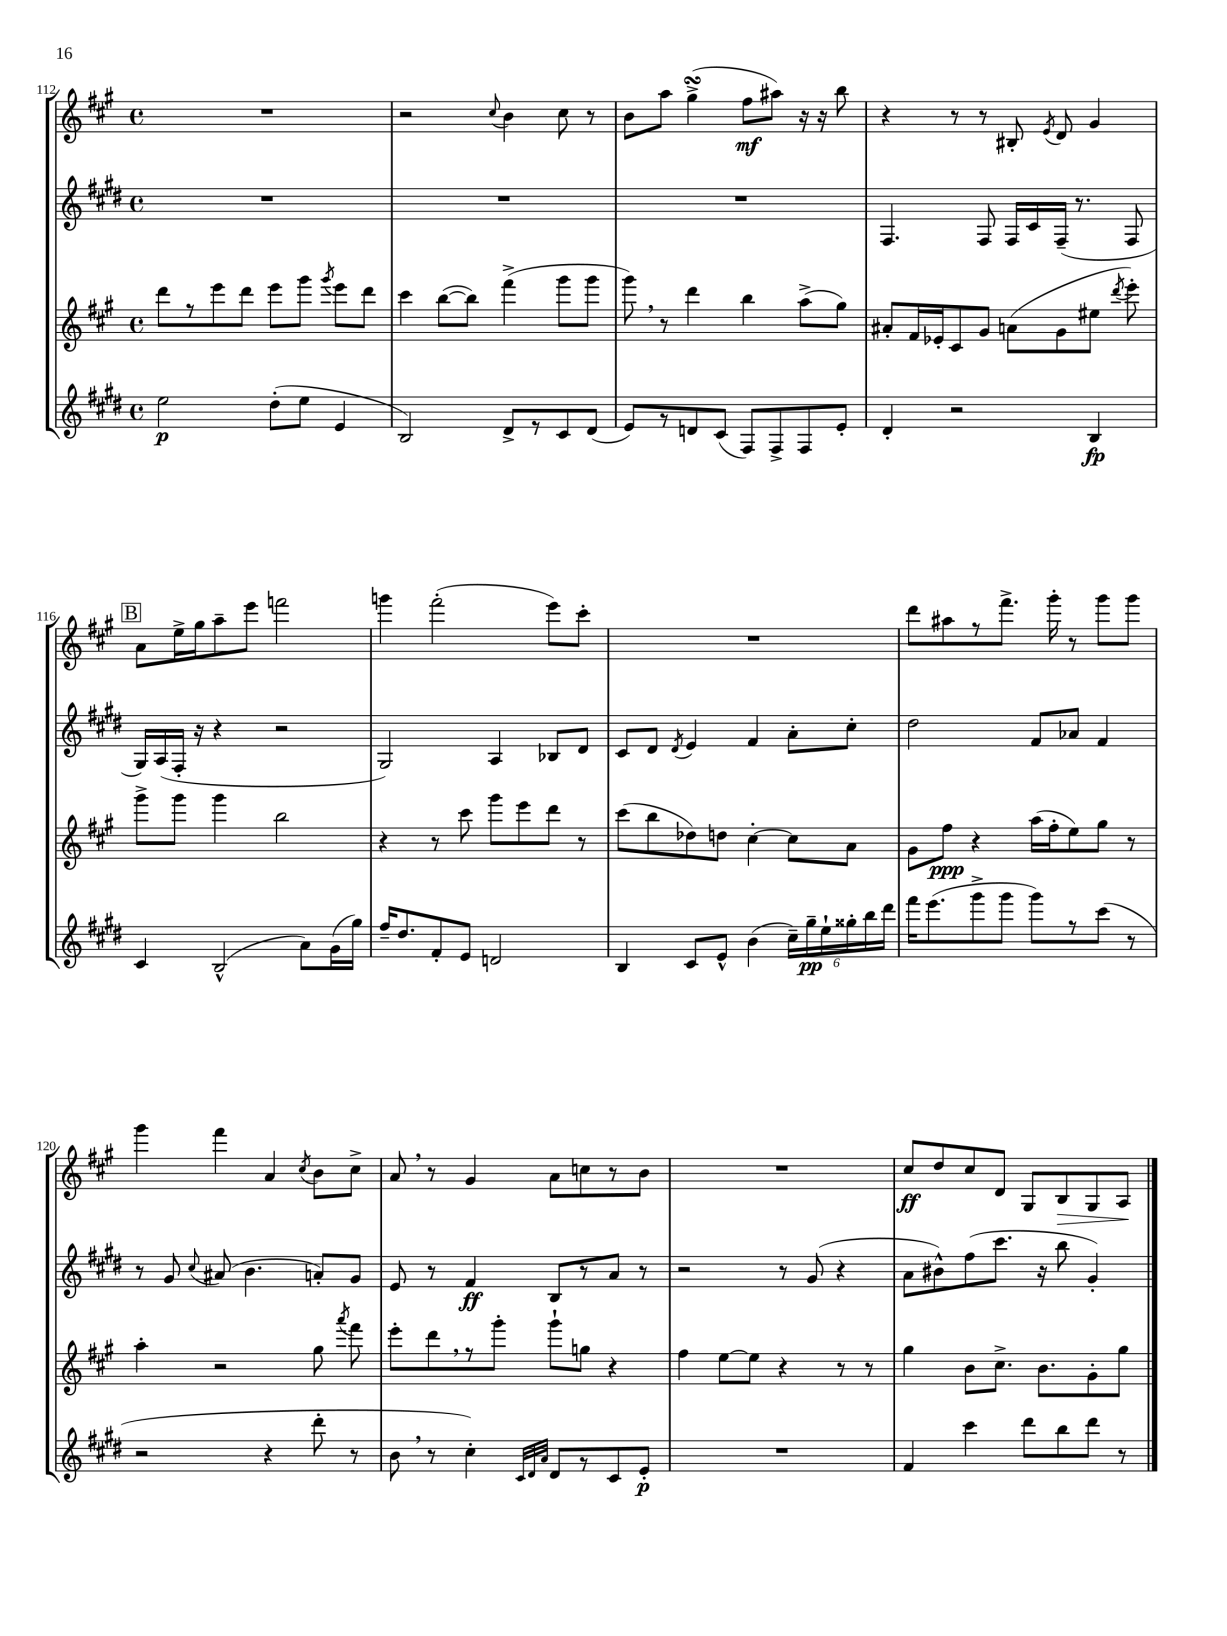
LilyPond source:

<<
\new StaffGroup <<
\new Staff = "s0" {
    \clef treble \key a \major \defaultTimeSignature \time 4/4
    \autoBeamOff R1 |
    r2 \appoggiatura { cis''8 } b'4 cis''8 r8 |
    b'8[ a''8] gis''4->\turn( fis''8[\mf ais''8]) r16 r16 b''8 |
    r4 r8 r8 bis8-. \acciaccatura { e'8 } d'8 gis'4 |
    \mark \markup { \box "B" } a'8[ e''16-> gis''16 a''8-- e'''8] f'''2 |
    g'''4 fis'''2-.( e'''8[) cis'''8]-. |
    R1 |
    d'''8[ ais''8 r8 fis'''8.]-> gis'''16-. r8 gis'''8[ gis'''8] |
    gis'''4 fis'''4 a'4 \acciaccatura { cis''8 } b'8[ cis''8]-> |
    a'8 \breathe r8 gis'4 a'8[ c''8 r8 b'8] |
    R1 |
    cis''8[\ff d''8 cis''8 d'8] gis8[ b8\> gis8 a8]\! \bar "|." |
}
\new Staff = "s1" {
    \clef treble \key e \major \defaultTimeSignature \time 4/4
    \autoBeamOff R1 |
    R1 |
    R1 |
    fis4. fis8 fis16[ cis'16 fis16]--( r8. fis8 |
    \mark \markup { \box "B" } gis16[) a16( fis16]-. r16 r4 r2 |
    gis2) a4 bes8[ dis'8] |
    cis'8[ dis'8] \acciaccatura { dis'8 } e'4 fis'4 a'8[-. cis''8]-. |
    dis''2 fis'8[ aes'8] fis'4 |
    r8 gis'8 \appoggiatura { cis''8 } ais'8( b'4. a'8[-.) gis'8] |
    e'8 r8 fis'4\ff b8[ r8 a'8] r8 |
    r2 r8 gis'8( r4 |
    a'8[ bis'8-^) fis''8( cis'''8.] r16 b''8 gis'4-.) \bar "|." |
}
\new Staff = "s2" {
    \clef treble \key a \major \defaultTimeSignature \time 4/4
    \autoBeamOff d'''8[ r8 e'''8 d'''8] e'''8[ gis'''8] \acciaccatura { gis'''8 } e'''8[ d'''8] |
    cis'''4 b''8[~( b''8]) fis'''4->( gis'''8[ gis'''8] |
    gis'''8) \breathe r8 d'''4 b''4 a''8[->( gis''8]) |
    ais'8[-. fis'16 ees'16-. cis'8 gis'8] a'8[( gis'8 eis''8] \acciaccatura { d'''8 } e'''8-.) |
    \mark \markup { \box "B" } gis'''8[-> gis'''8] gis'''4 b''2 |
    r4 r8 cis'''8 gis'''8[ e'''8 d'''8] r8 |
    cis'''8[( b''8 des''8) d''8] cis''4~-. cis''8[ a'8] |
    gis'8[ fis''8]\ppp r4 a''16[( fis''16-. e''8) gis''8] r8 |
    a''4-. r2 gis''8 \acciaccatura { a'''8 } fis'''8 |
    e'''8[-. d'''8 \breathe r8 gis'''8]-. gis'''8[-! g''8] r4 |
    fis''4 e''8[~ e''8] r4 r8 r8 |
    gis''4 b'8[ cis''8.]-> b'8.[ gis'8-. gis''8] \bar "|." |
}
\new Staff = "s3" {
    \clef treble \key e \major \defaultTimeSignature \time 4/4
    \autoBeamOff e''2\p dis''8[-.( e''8] e'4 |
    b2) dis'8[-> r8 cis'8 dis'8]( |
    e'8[) r8 d'8 cis'8]( fis8[) fis8-> fis8 e'8]-. |
    dis'4-. r2 b4\fp |
    \mark \markup { \box "B" } cis'4 b2-^( a'8[) gis'16( gis''16]) |
    fis''16[-- dis''8. fis'8-. e'8] d'2 |
    b4 cis'8[ e'8]-^ b'4( \tuplet 6/4 { cis''16[--) gis''16--\pp e''16-! gisis''16-. b''16 dis'''16] } |
    fis'''16[ e'''8.( gis'''8-> gis'''8] gis'''8[) r8 cis'''8]( r8 |
    r2 r4 dis'''8-. r8 |
    b'8 \breathe r8 cis''4-.) \grace { cis'32[ dis'32 a'32] } dis'8[ r8 cis'8 e'8]-.\p |
    R1 |
    fis'4 cis'''4 dis'''8[ b''8 dis'''8] r8 \bar "|." |
}
>>
>>
\layout { \context { \Score currentBarNumber = #112 } }
